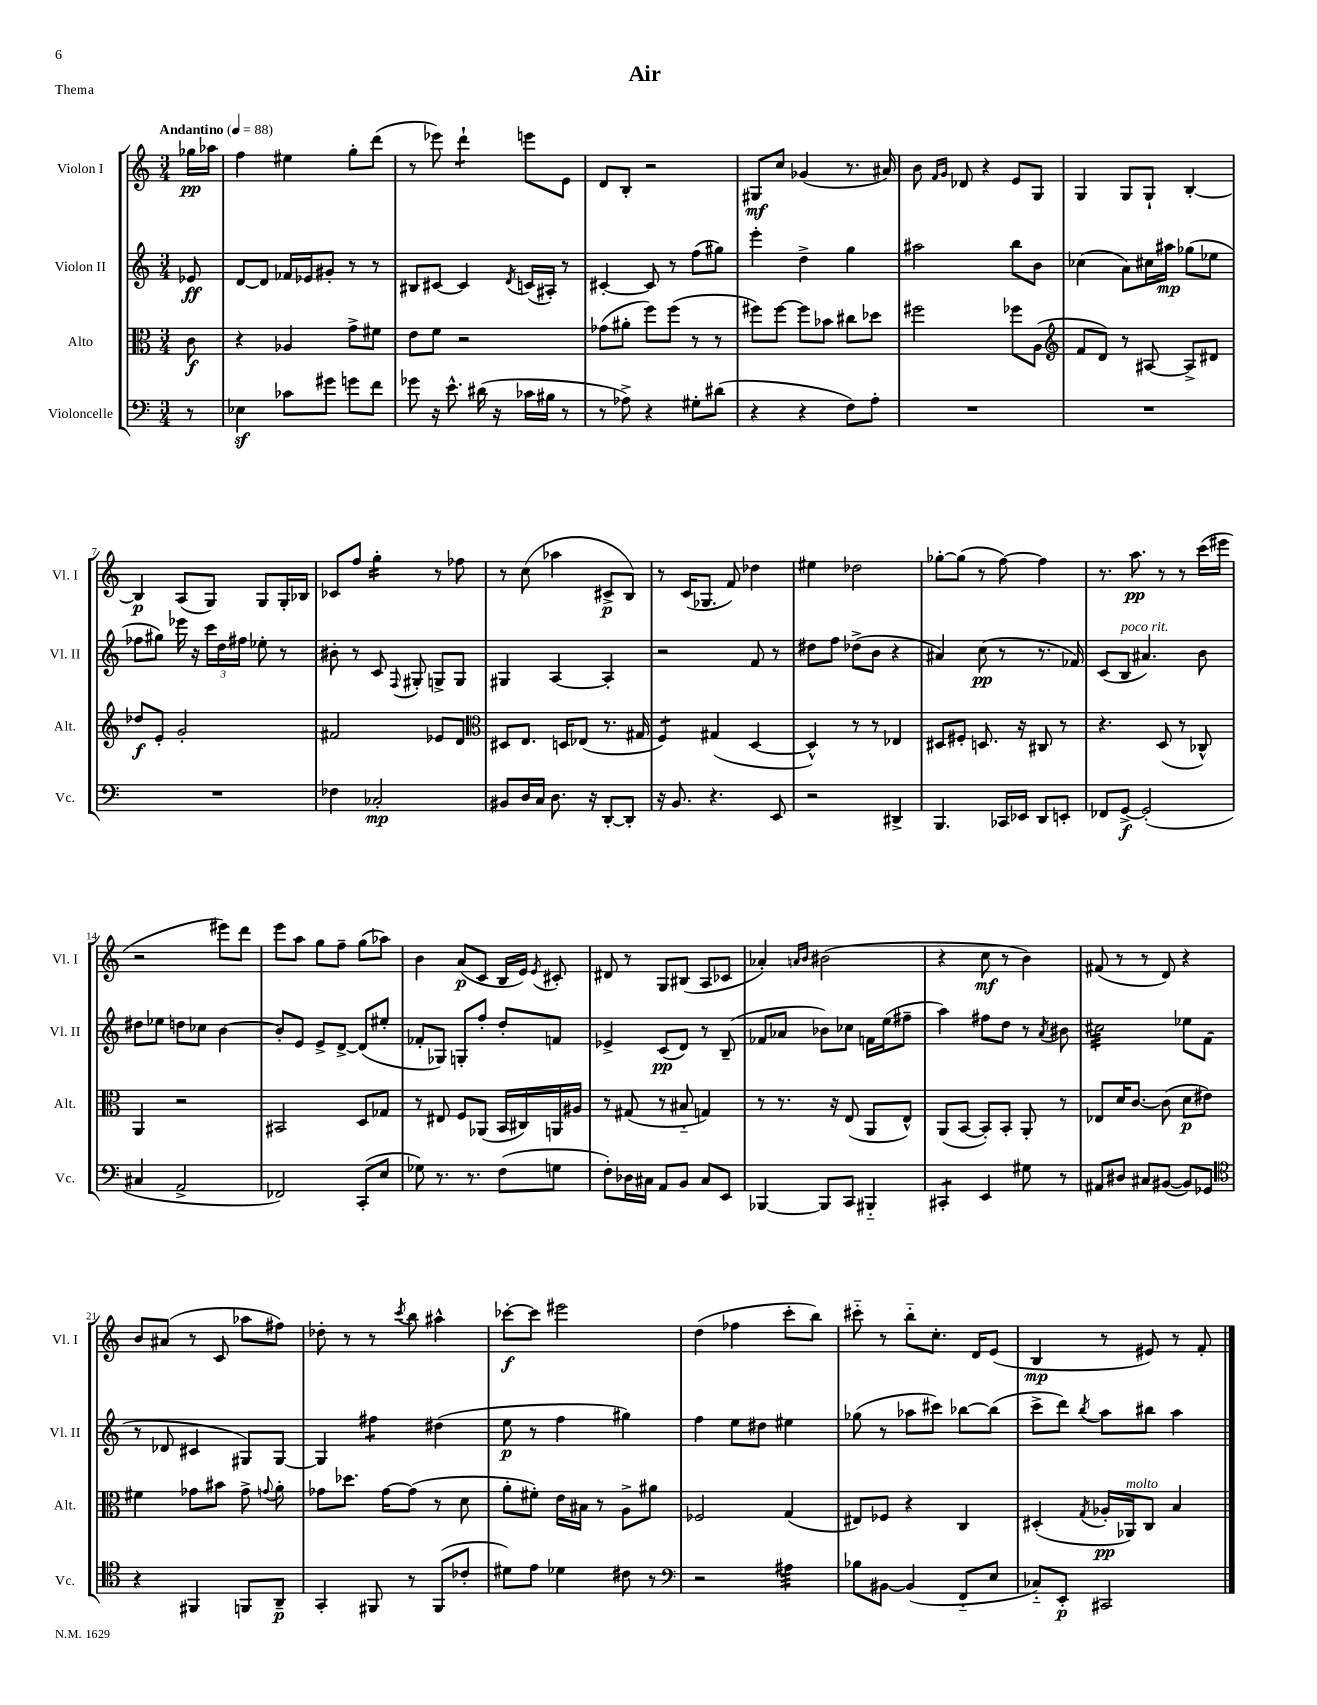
\header { title = "Air" piece = "Thema" }
<<
\new StaffGroup <<
\new Staff = "s0" \with { instrumentName = "Violon I" shortInstrumentName = "Vl. I" } {
    \clef treble \key c \major \numericTimeSignature \time 3/4 \partial 8 \tempo "Andantino" 4 = 88
    \autoBeamOff ges''16[\pp aes''16] |
    f''4 eis''4 g''8[-. d'''8]( |
    r8 ees'''8) d'''4:8-! e'''8[ e'8] |
    d'8[ b8]-. r2 |
    gis8[\mf c''8] ges'4( r8. ais'16) |
    b'8 \grace { f'16[ g'16] } des'8 r4 e'8[ g8] |
    g4 g8[ g8]-! b4~-. |
    b4\p a8[( g8]) g8[ g16-. bes16] |
    ces'8[ f''8] g''4:16-. r8 fes''8 |
    r8 c''8( aes''4 cis'8[->\p b8]) |
    r8 c'16[( ges8.] f'8) des''4 |
    eis''4 des''2 |
    ges''8[~-. ges''8]( r8 f''8~) f''4 |
    r8. a''8.\pp r8 r8 c'''16[( eis'''16] |
    r2 eis'''8[) d'''8] |
    e'''8[ a''8] g''8[ f''8]-- g''8[( aes''8]) |
    b'4 a'8[\p( c'8] b16[ e'16]) \acciaccatura { e'8 } cis'8-. |
    dis'8 r8 g8[ bis8]( a8[ ces'8] |
    aes'4-.) \grace { a'16[ b'16] } bis'2( |
    r4 c''8\mf r8 b'4) |
    fis'8( r8 r8 d'8) r4 |
    b'8[ ais'8]( r8 c'8 aes''8[ fis''8]) |
    des''8-. r8 r8 \acciaccatura { c'''8 } b''8 ais''4-^ |
    ces'''8[~-.\f ces'''8] eis'''2 |
    d''4( fes''4 c'''8[-. b''8]) |
    cis'''8-_ r8 b''8[-_ c''8.]-. d'16[ e'8]( |
    b4\mp r8 eis'8) r8 f'8-. \bar "|." |
}
\new Staff = "s1" \with { instrumentName = "Violon II" shortInstrumentName = "Vl. II" } {
    \clef treble \key c \major \numericTimeSignature \time 3/4 \partial 8
    \autoBeamOff ees'8\ff |
    d'8[~ d'8] fes'16[ ees'16 gis'8]-. r8 r8 |
    bis8[ cis'8]~ cis'4 \acciaccatura { d'8 } c'16[( ais16]-.) r8 |
    cis'4~-. cis'8 r8 f''8[( gis''8]) |
    e'''4-. d''4-> g''4 |
    ais''2 b''8[ b'8] |
    ces''4( a'8[) cis''16 ais''16]\mp ges''8[( ees''8] |
    fes''8[ gis''8]) ees'''16 r16 \tuplet 3/2 { c'''16[ d''16 fis''16] } ees''8-. r8 |
    bis'8-. r8 c'8 \appoggiatura { f8 } gis8-. g8[-> g8] |
    gis4 a4~ a4-. |
    r2 f'8 r8 |
    dis''8[ f''8] des''8[->( b'8] r4 |
    ais'4) c''8\pp( r8 r8. fes'16) |
    c'8[( b8]^\markup { \italic "poco rit." } ais'4.) b'8 |
    dis''8[ ees''8] d''8[ ces''8] b'4~ |
    b'8[-. e'8] e'8[-> d'8]~-> d'8[( eis''8]-. |
    fes'8[-. ges8]) g8[-. f''8]-. d''8[-. f'8] |
    ees'4-> c'8[\pp( d'8]) r8 b8--( |
    fes'8[ aes'8] bes'8[) ces''8] f'16[ e''16( fis''8]-- |
    a''4) fis''8[ d''8] r8 \acciaccatura { a'8 } bis'8 |
    cis''2:32 ees''8[ f'8]( |
    r8 des'8 cis'4 gis8[) gis8]~ |
    gis4 fis''4:8 dis''4( |
    e''8\p r8 f''4 gis''4) |
    f''4 e''8[ dis''8] eis''4 |
    ges''8( r8 aes''8[ cis'''8]) bes''8[~ bes''8]( |
    c'''8[-> d'''8]) \acciaccatura { b''8 } a''8[ bis''8] a''4 \bar "|." |
}
\new Staff = "s2" \with { instrumentName = "Alto" shortInstrumentName = "Alt." } {
    \clef alto \key c \major \numericTimeSignature \time 3/4 \partial 8
    \autoBeamOff c'8\f |
    r4 aes4 g'8[-> fis'8] |
    e'8[ f'8] r2 |
    ges'8[( ais'8]-. f''8[) f''8]( r8 r8 |
    fis''8[) fis''8]~ fis''8[ bes'8] cis''8[ des''8] |
    fis''2 fes''8[ a8]( |
    \clef treble f'8[ d'8]) r8 ais8~ ais8[-> dis'8] |
    des''8[\f e'8]-. g'2-. |
    fis'2 ees'8[ d'8] |
    \clef alto dis8[ e8.] d16[ ees8]( r8. gis16 |
    f4:8) gis4( d4~ |
    d4-^) r8 r8 ees4 |
    dis8[ fis8]-. d8. r16 cis8 r8 |
    r4. d8( r8 ces8-^) |
    a,4 r2 |
    bis,2 d8[ ges8] |
    r8 eis8 f8[ aes,8]( b,16[ cis16) a,16 ais16] |
    r8 gis8( r8 bis8-_ g4) |
    r8 r8. r16 e8( a,8[ e8]-^) |
    a,8[( b,8]~ b,8[-.) b,8]-. a,8-. r8 |
    ees8[ d'16 c'8.]~ c'8( d'8[\p eis'8]) |
    fis'4 ges'8[ bis'8] ges'8-> \appoggiatura { g'8 } a'8-. |
    ges'8[ des''8.] ges'16[~ ges'8]( r8 d'8 |
    a'8[-. fis'8]-.) e'16[ bis16] r8 a8[-> ais'8] |
    fes2 g4( |
    eis8[) fes8] r4 c4 |
    dis4-.( \acciaccatura { g8 } aes16[-.\pp aes,16^\markup { \italic "molto" }) c8] b4 \bar "|." |
}
\new Staff = "s3" \with { instrumentName = "Violoncelle" shortInstrumentName = "Vc." } {
    \clef bass \key c \major \numericTimeSignature \time 3/4 \partial 8
    \autoBeamOff r8 |
    ees4\sf ces'8[ gis'8] g'8[ f'8] |
    ges'8 r16 e'8.-^ dis'16( r16 ces'16[ bis16] r8 |
    r8 aes8->) r4 gis8[-. dis'8]( |
    r4 r4 f8[) a8]-. |
    R2. |
    R2. |
    R2. |
    fes4 ces2-.\mp |
    bis,8[ d16 c16] d8. r16 d,8[~-. d,8]-. |
    r16 b,8. r4. e,8 |
    r2 dis,4-> |
    b,,4. ces,16[ ees,16] d,8[ e,8]-. |
    fes,8[ g,8]~->\f g,2-.( |
    cis4 a,2-> |
    fes,2) c,8[-.( e8] |
    ges8) r8. r8. f8[( g8] |
    f8[-.) des16 cis16] a,8[ b,8] cis8[ e,8] |
    bes,,4~ bes,,8[ c,8] bis,,4-_ |
    cis,4:8-. e,4 gis8 r8 |
    ais,8[ dis8] cis8[ bis,8]~( bis,8[) ges,8] |
    \clef tenor r4 fis,4 f,8[ a,8]--\p |
    g,4-. fis,8 r8 fis,8[( ces'8]-. |
    dis'8[) e'8] des'4 cis'8 r8 |
    \clef bass r2 ais4:32 |
    bes8[ bis,8]~ bis,4( f,8[-_ e8] |
    ces8[-_) e,8]-.\p cis,2 \bar "|." |
}
>>
>>
